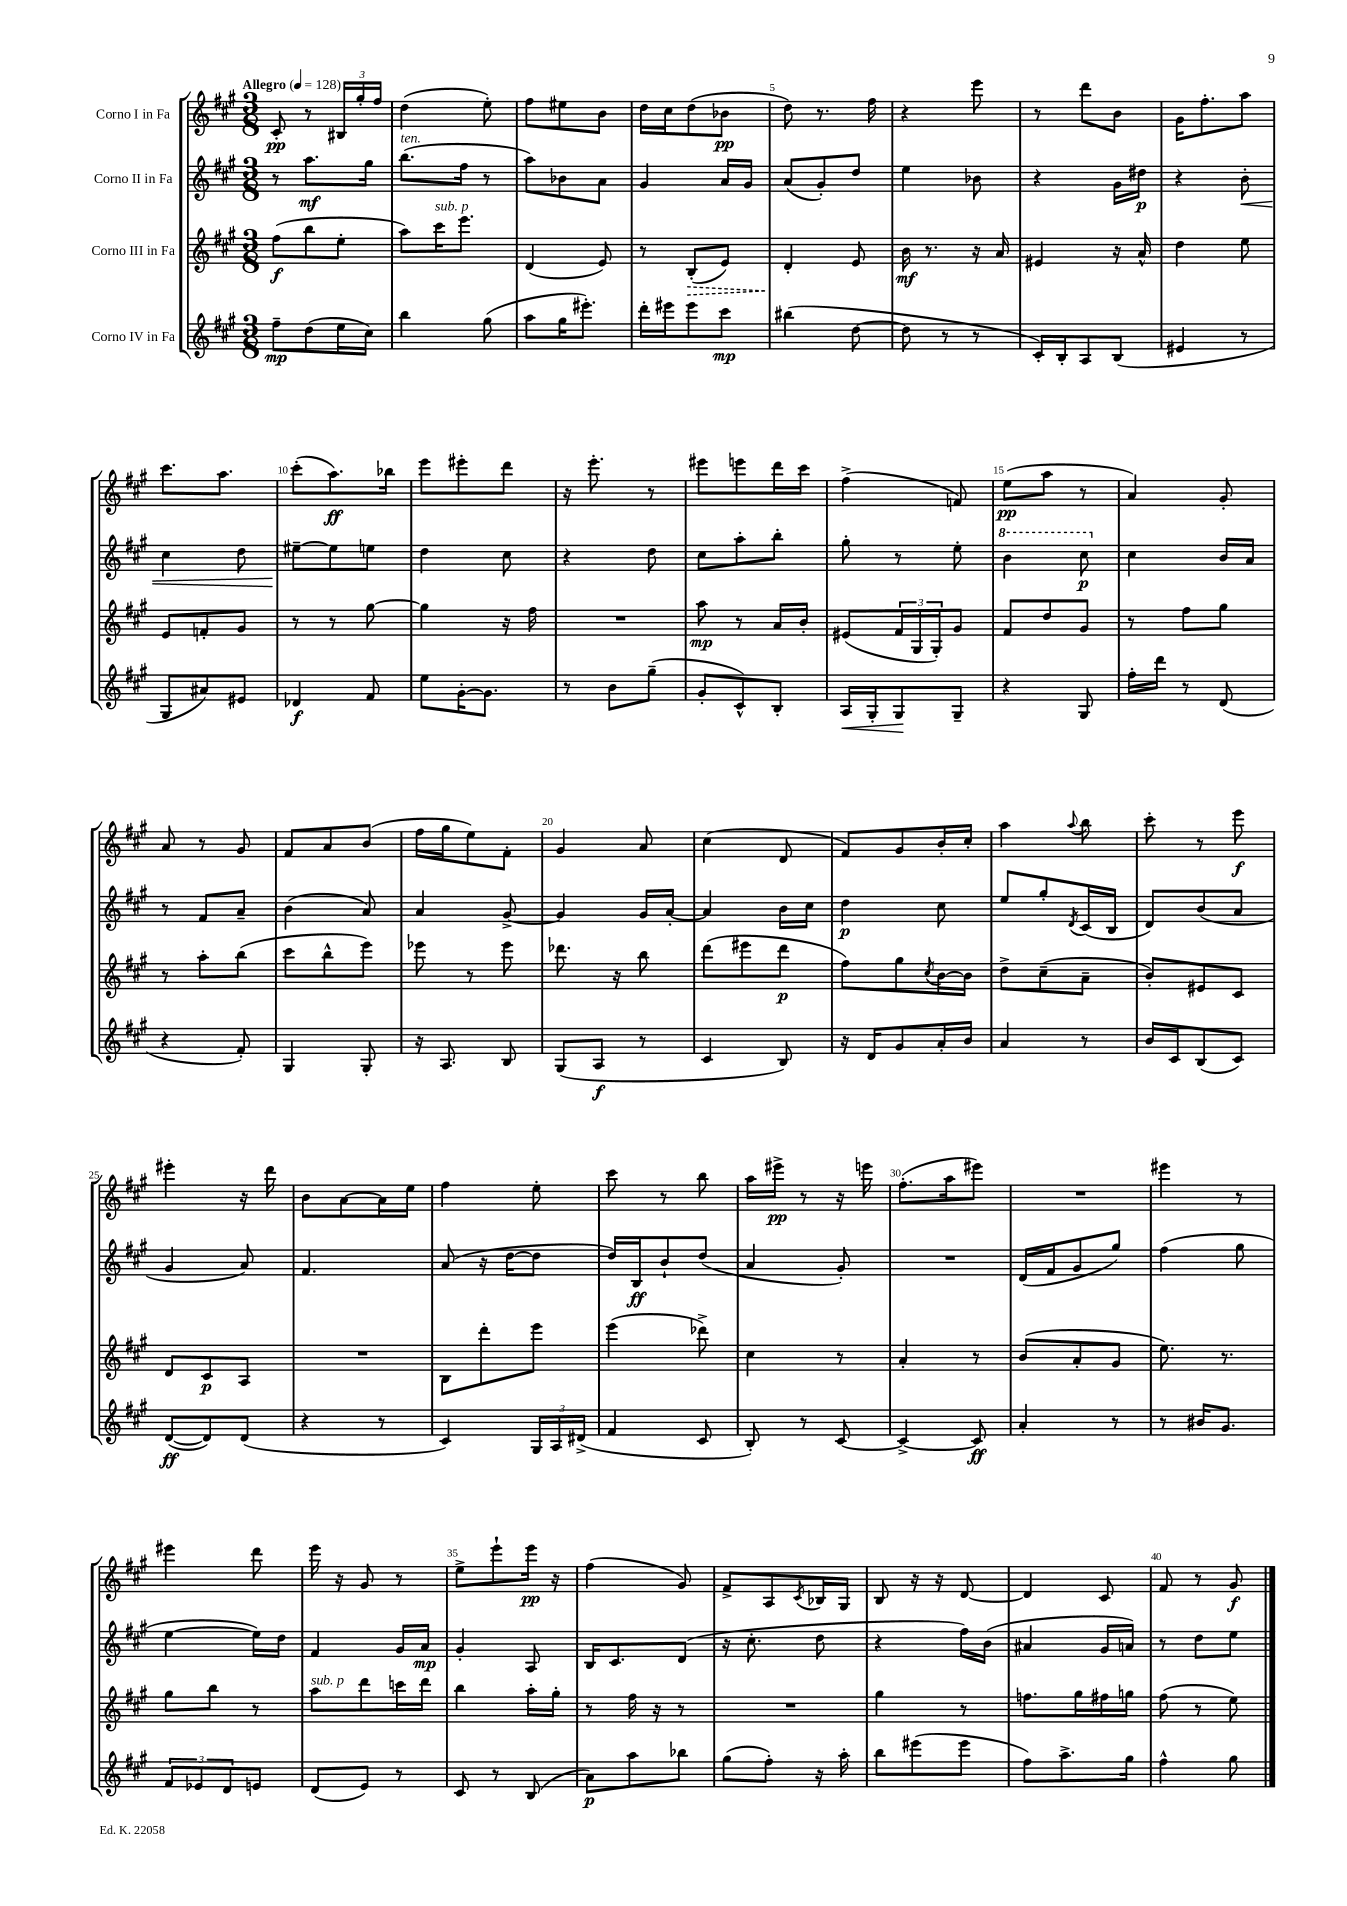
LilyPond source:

<<
\new StaffGroup <<
\new Staff = "s0" \with { instrumentName = "Corno I in Fa" } {
    \clef treble \key a \major \numericTimeSignature \time 3/8 \tempo "Allegro" 4 = 128
    cis'8-.\pp r8 \tuplet 3/2 { bis16 gis''16-. fis''16 } |
    d''4( e''8-.) |
    fis''8 eis''8 b'8 |
    d''16 cis''16 d''8( bes'8\pp |
    d''8) r8. fis''16 |
    r4 e'''8 |
    r8 d'''8 b'8 |
    gis'16 fis''8.-. a''8 |
    cis'''8. a''8. |
    cis'''8-.( a''8.\ff) bes''16 |
    e'''8 eis'''8-. d'''8 |
    r16 e'''8.-. r8 |
    eis'''8 e'''8 d'''16 cis'''16 |
    fis''4->( f'8) |
    e''8\pp( a''8 r8 |
    a'4) gis'8-. |
    a'8 r8 gis'8 |
    fis'8 a'8 b'8( |
    fis''16 gis''16 e''8) fis'8-. |
    gis'4 a'8 |
    cis''4( d'8 |
    fis'8) gis'8 b'16-. cis''16-. |
    a''4 \appoggiatura { a''8 } b''8 |
    cis'''8-. r8 e'''8\f |
    eis'''4-. r16 d'''16 |
    b'8 a'8~ a'16 e''16 |
    fis''4 e''8-. |
    cis'''8 r8 b''8 |
    a''16 eis'''16->\pp r8 r16 e'''16 |
    fis''8.-.( a''16 eis'''8) |
    R4. |
    eis'''4 r8 |
    eis'''4 d'''8 |
    e'''16 r16 gis'8 r8 |
    e''8-> e'''8-! e'''16\pp r16 |
    fis''4( gis'8) |
    fis'8-> a8 \acciaccatura { cis'8 } bes16 gis16 |
    b8 r16 r16 d'8~ |
    d'4 cis'8 |
    fis'8 r8 gis'8\f \bar "|." |
}
\new Staff = "s1" \with { instrumentName = "Corno II in Fa" } {
    \clef treble \key a \major \numericTimeSignature \time 3/8
    r8 a''8.\mf gis''16 |
    b''8.^\markup { \italic "ten." }( fis''16 r8 |
    a''8) bes'8 a'8 |
    gis'4 a'16 gis'16 |
    a'8( gis'8-.) d''8 |
    e''4 bes'8 |
    r4 gis'16 dis''16\p |
    r4 b'8-.\< |
    cis''4 d''8 |
    eis''8~--\! eis''8 e''8 |
    d''4 cis''8 |
    r4 d''8 |
    cis''8 a''8-. b''8-. |
    gis''8-. r8 e''8-. |
    \ottava #1 b''4 cis'''8\p \ottava #0 |
    cis''4 b'16 a'16 |
    r8 fis'8 a'8-- |
    b'4( a'8) |
    a'4 gis'8~-> |
    gis'4 gis'16 a'16~-. |
    a'4 b'16 cis''16 |
    d''4\p cis''8 |
    e''8 gis''8-. \acciaccatura { d'8 } cis'16( b16 |
    d'8) b'8( a'8 |
    gis'4 a'8) |
    fis'4. |
    a'8( r16 d''16~ d''8 |
    d''16) b16\ff b'8-! d''8( |
    a'4 gis'8-.) |
    R4. |
    d'16( fis'16 gis'8 gis''8) |
    fis''4( gis''8 |
    e''4~ e''16) d''16 |
    fis'4 gis'16 a'16\mp |
    gis'4-. a8 |
    b16 cis'8. d'8( |
    r16 cis''8.-. d''8 |
    r4 fis''16) b'16( |
    ais'4 gis'16 a'16) |
    r8 d''8 e''8 \bar "|." |
}
\new Staff = "s2" \with { instrumentName = "Corno III in Fa" } {
    \clef treble \key a \major \numericTimeSignature \time 3/8
    fis''8\f( b''8 e''8-. |
    a''8) cis'''16^\markup { \italic "sub. p" } e'''8. |
    d'4( e'8) |
    r8 \once \override Hairpin.style = #'dashed-line b8-.\>( e'8) |
    d'4-.\! e'8 |
    b'16\mf r8. r16 a'16 |
    eis'4 r16 a'16-^ |
    d''4 e''8 |
    e'8 f'8-. gis'8 |
    r8 r8 gis''8~ |
    gis''4 r16 fis''16 |
    R4. |
    a''8\mp r8 a'16 b'16-. |
    eis'8( \tuplet 3/2 { fis'16 gis16 gis16-.) } gis'8 |
    fis'8 d''8 gis'8 |
    r8 fis''8 gis''8 |
    r8 a''8-. b''8( |
    cis'''8 b''8-^ e'''8) |
    ees'''8 r8 ees'''8 |
    des'''8. r16 b''8 |
    d'''8( eis'''8 d'''8\p |
    fis''8) gis''8 \acciaccatura { cis''8 } b'16~ b'16 |
    d''8-> cis''8--( a'8-- |
    b'8-.) eis'8 cis'8 |
    d'8 cis'8\p a8 |
    R4. |
    b8 d'''8-. e'''8 |
    e'''4( des'''8->) |
    cis''4 r8 |
    a'4-. r8 |
    b'8( a'8-. gis'8 |
    e''8.) r8. |
    gis''8 b''8 r8 |
    a''8^\markup { \italic "sub. p" } d'''8 c'''16 d'''16 |
    b''4 a''16-. gis''16-. |
    r8 fis''16 r16 r8 |
    R4. |
    gis''4 r8 |
    f''8. gis''16 fis''16 g''16 |
    fis''8( r8 e''8) \bar "|." |
}
\new Staff = "s3" \with { instrumentName = "Corno IV in Fa" } {
    \clef treble \key a \major \numericTimeSignature \time 3/8
    fis''8--\mp d''8( e''16 cis''16) |
    b''4 gis''8( |
    a''8 gis''16 eis'''8.-.) |
    d'''16-. eis'''16 eis'''8 cis'''8\mp |
    bis''4( d''8~ |
    d''8 r8 r8 |
    cis'16-.) b16-. a8 b8( |
    eis'4 r8 |
    gis8 ais'8) eis'8 |
    des'4\f fis'8 |
    e''8 gis'16~-. gis'8. |
    r8 b'8 gis''8--( |
    gis'8-. cis'8-^) b8-. |
    a16\< gis16-. gis8\! gis8-- |
    r4 gis8 |
    fis''16-. d'''16 r8 d'8( |
    r4 fis'8-.) |
    gis4 gis8-. |
    r16 a8. b8 |
    gis8( a8\f r8 |
    cis'4 b8) |
    r16 d'16 gis'8 a'16-. b'16 |
    a'4 r8 |
    b'16 cis'16 b8( cis'8) |
    d'8~\ff( d'8) d'8( |
    r4 r8 |
    cis'4) \tuplet 3/2 { gis16 a16 dis'16->( } |
    fis'4 cis'8 |
    b8-.) r8 cis'8~ |
    cis'4~-> cis'8\ff |
    a'4-. r8 |
    r8 bis'16 gis'8. |
    \tuplet 3/2 { fis'8 ees'8 d'8 } e'8 |
    d'8( e'8) r8 |
    cis'8 r8 b8( |
    a'8\p) a''8 bes''8 |
    gis''8( fis''8-.) r16 a''16-. |
    b''8 eis'''8( eis'''8 |
    fis''8) a''8.-> gis''16 |
    fis''4-^ gis''8 \bar "|." |
}
>>
>>
\layout { \context { \Score \override BarNumber.break-visibility = ##(#f #t #t) barNumberVisibility = #(every-nth-bar-number-visible 5) } }
